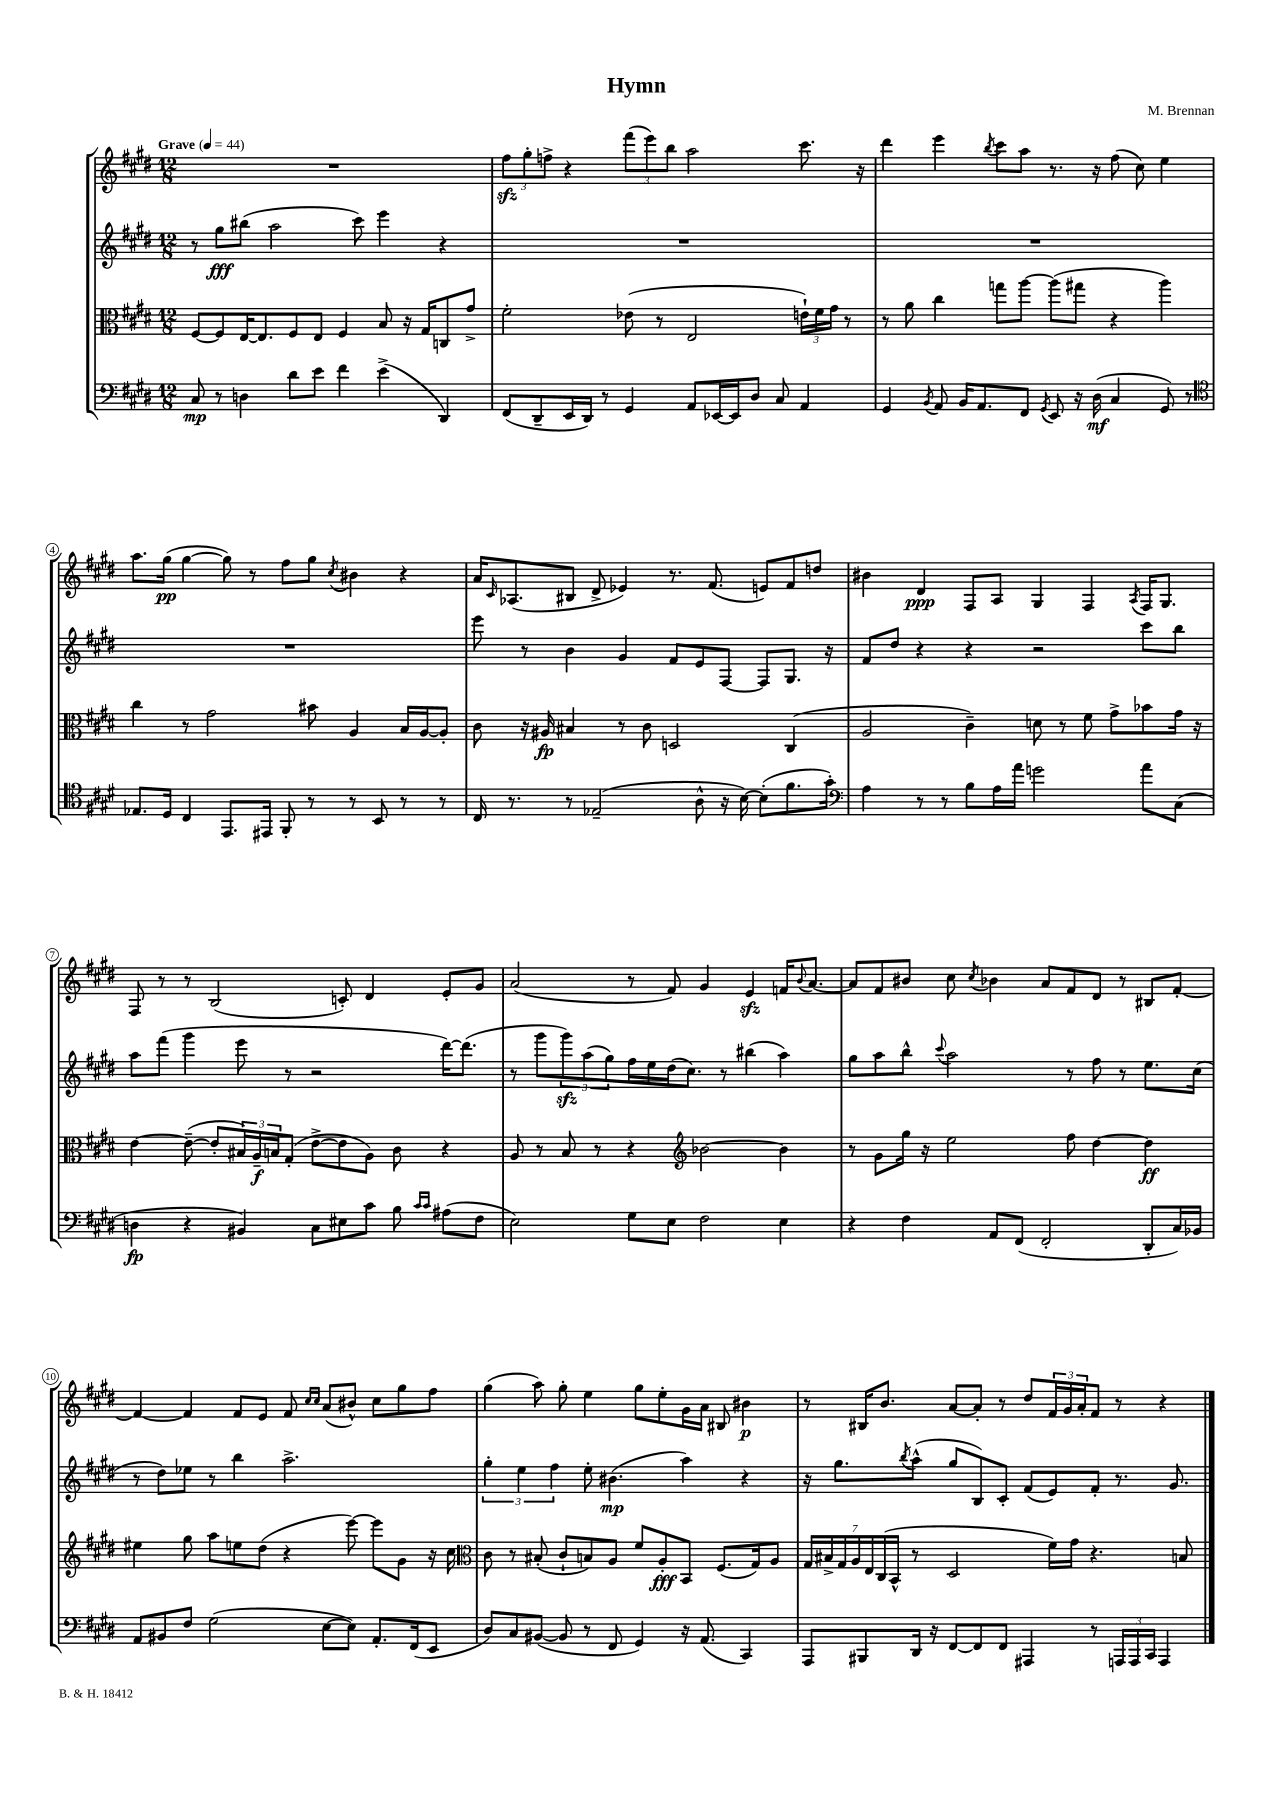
\header { title = "Hymn" composer = "M. Brennan" }
<<
\new StaffGroup <<
\new Staff = "s0" {
    \clef treble \key e \major \numericTimeSignature \time 12/8 \tempo "Grave" 4 = 44
    R1. |
    \tuplet 3/2 { fis''8\sfz gis''8-. f''8-> } r4 \tuplet 3/2 { fis'''8( e'''8) b''8 } a''2 cis'''8. r16 |
    dis'''4 e'''4 \acciaccatura { b''8 } cis'''8 a''8 r8. r16 fis''8( cis''8) e''4 |
    a''8. gis''16\pp( gis''4~ gis''8) r8 fis''8 gis''8 \acciaccatura { cis''8 } bis'4 r4 |
    a'16 \grace { cis'16 } aes8.( bis8 dis'8-> ees'4) r8. fis'8.( e'8) fis'8 d''8 |
    bis'4 dis'4\ppp fis8 a8 gis4 fis4 \acciaccatura { a8 } fis16 gis8. |
    fis8 r8 r8 b2( c'8-.) dis'4 e'8-. gis'8 |
    a'2( r8 fis'8) gis'4 e'4\sfz f'16 \appoggiatura { b'8 } a'8.~ |
    a'8 fis'8 bis'8 cis''8 \acciaccatura { cis''8 } bes'4 a'8 fis'8 dis'8 r8 bis8 fis'8~-. |
    fis'4~ fis'4 fis'8 e'8 fis'8 \grace { cis''16 cis''16 } a'8( bis'8-^) cis''8 gis''8 fis''8 |
    gis''4( a''8) gis''8-. e''4 gis''8 e''8-. gis'16 a'16 bis8 bis'4\p |
    r8 bis16 b'8. a'8~ a'8-. r8 dis''8 \tuplet 3/2 { fis'16 gis'16 a'16-. } fis'8 r8 r4 \bar "|." |
}
\new Staff = "s1" {
    \clef treble \key e \major \numericTimeSignature \time 12/8
    r8 gis''8\fff bis''8( a''2 cis'''8) e'''4 r4 |
    R1. |
    R1. |
    R1. |
    e'''8 r8 b'4 gis'4 fis'8 e'8 fis8~ fis8 gis8. r16 |
    fis'8 dis''8 r4 r4 r2 cis'''8 b''8 |
    a''8 fis'''8( gis'''4 e'''8 r8 r2 dis'''16~) dis'''8.( |
    r8 gis'''8 \tuplet 3/2 { gis'''8\sfz) a''8( gis''8) } fis''16 e''16 dis''16( cis''8.) r8 bis''4( a''4) |
    gis''8 a''8 b''8-^ \appoggiatura { cis'''8 } a''2 r8 fis''8 r8 e''8. cis''16( |
    r8 dis''8) ees''8 r8 b''4 a''2.-> |
    \tuplet 3/2 { gis''4-. e''4 fis''4 } e''8-. bis'4.\mp( a''4) r4 |
    r16 gis''8. \acciaccatura { b''8 } a''8-^( gis''8 b8) cis'8-. fis'8( e'8) fis'8-. r8. gis'8. \bar "|." |
}
\new Staff = "s2" {
    \clef alto \key e \major \numericTimeSignature \time 12/8
    fis8~ fis8 e16~ e8. fis8 e8 fis4 b8 r16 gis16 c8 gis'8-> |
    fis'2-. ees'8( r8 e2 \tuplet 3/2 { e'16-!) fis'16 gis'16 } r8 |
    r8 a'8 cis''4 g''8 a''8~ a''8( gis''8 r4 a''4) |
    cis''4 r8 gis'2 bis'8 a4 b16 a16~ a8-. |
    cis'8 r16 ais16\fp bis4 r8 cis'8 d2 cis4( |
    a2 cis'4--) d'8 r8 fis'8 gis'8-> bes'8 gis'16 r16 |
    e'4~ e'8~--( e'8-. \tuplet 3/2 { bis16) a16--\f b16 } gis8-.( e'8~-> e'8 a8) cis'8 r4 |
    a8 r8 b8 r8 r4 \clef treble bes'2~ bes'4 |
    r8 gis'8 gis''16 r16 e''2 fis''8 dis''4~ dis''4\ff |
    eis''4 gis''8 a''8 e''8 dis''8( r4 e'''8~) e'''8 gis'8 r16 cis''16 |
    \clef alto cis'8 r8 bis8-.( cis'8-! b8) a8 fis'8 a8-.\fff b,8 fis8.( gis16) a8 |
    \tuplet 7/4 { gis16 bis16-> gis16 a16 e16 cis16( b,16-^ } r8 dis2 fis'16) gis'16 r4. b8 \bar "|." |
}
\new Staff = "s3" {
    \clef bass \key e \major \numericTimeSignature \time 12/8
    cis8\mp r8 d4 dis'8 e'8 fis'4 e'4->( dis,4) |
    fis,8( dis,8-- e,16 dis,16) r8 gis,4 a,8 ees,16~ ees,16 dis8 cis8 a,4 |
    gis,4 \acciaccatura { b,8 } a,8 b,16 a,8. fis,8 \acciaccatura { gis,8 } e,8 r16 dis16\mf( cis4 gis,8) r8 |
    \clef tenor ees8. dis16 cis4 e,8. eis,16 fis,8-. r8 r8 b,8 r8 r8 |
    cis16 r8. r8 ees2--( a8-^ r16 b16~) b8-.( fis'8. gis'16-.) |
    \clef bass a4 r8 r8 b8 a16 a'16 g'2 a'8 cis8( |
    d4\fp r4 bis,4) cis8 eis8 cis'8 b8 \grace { cis'16 cis'16 } ais8( fis8 |
    e2) gis8 e8 fis2 e4 |
    r4 fis4 a,8 fis,8( fis,2-. dis,8-. cis16) bes,16 |
    a,8 bis,8 fis8 gis2( e8~ e8) a,8.-. fis,16( e,8 |
    dis8) cis8 bis,8~( bis,8 r8 fis,8 gis,4) r16 a,8.( cis,4) |
    a,,8 bis,,8 dis,16 r16 fis,8~ fis,8 fis,8 ais,,4 r8 \tuplet 3/2 { a,,16 a,,16 cis,16 } a,,4 \bar "|." |
}
>>
>>
\layout { \context { \Score \override BarNumber.stencil = #(make-stencil-circler 0.1 0.3 ly:text-interface::print) } }
